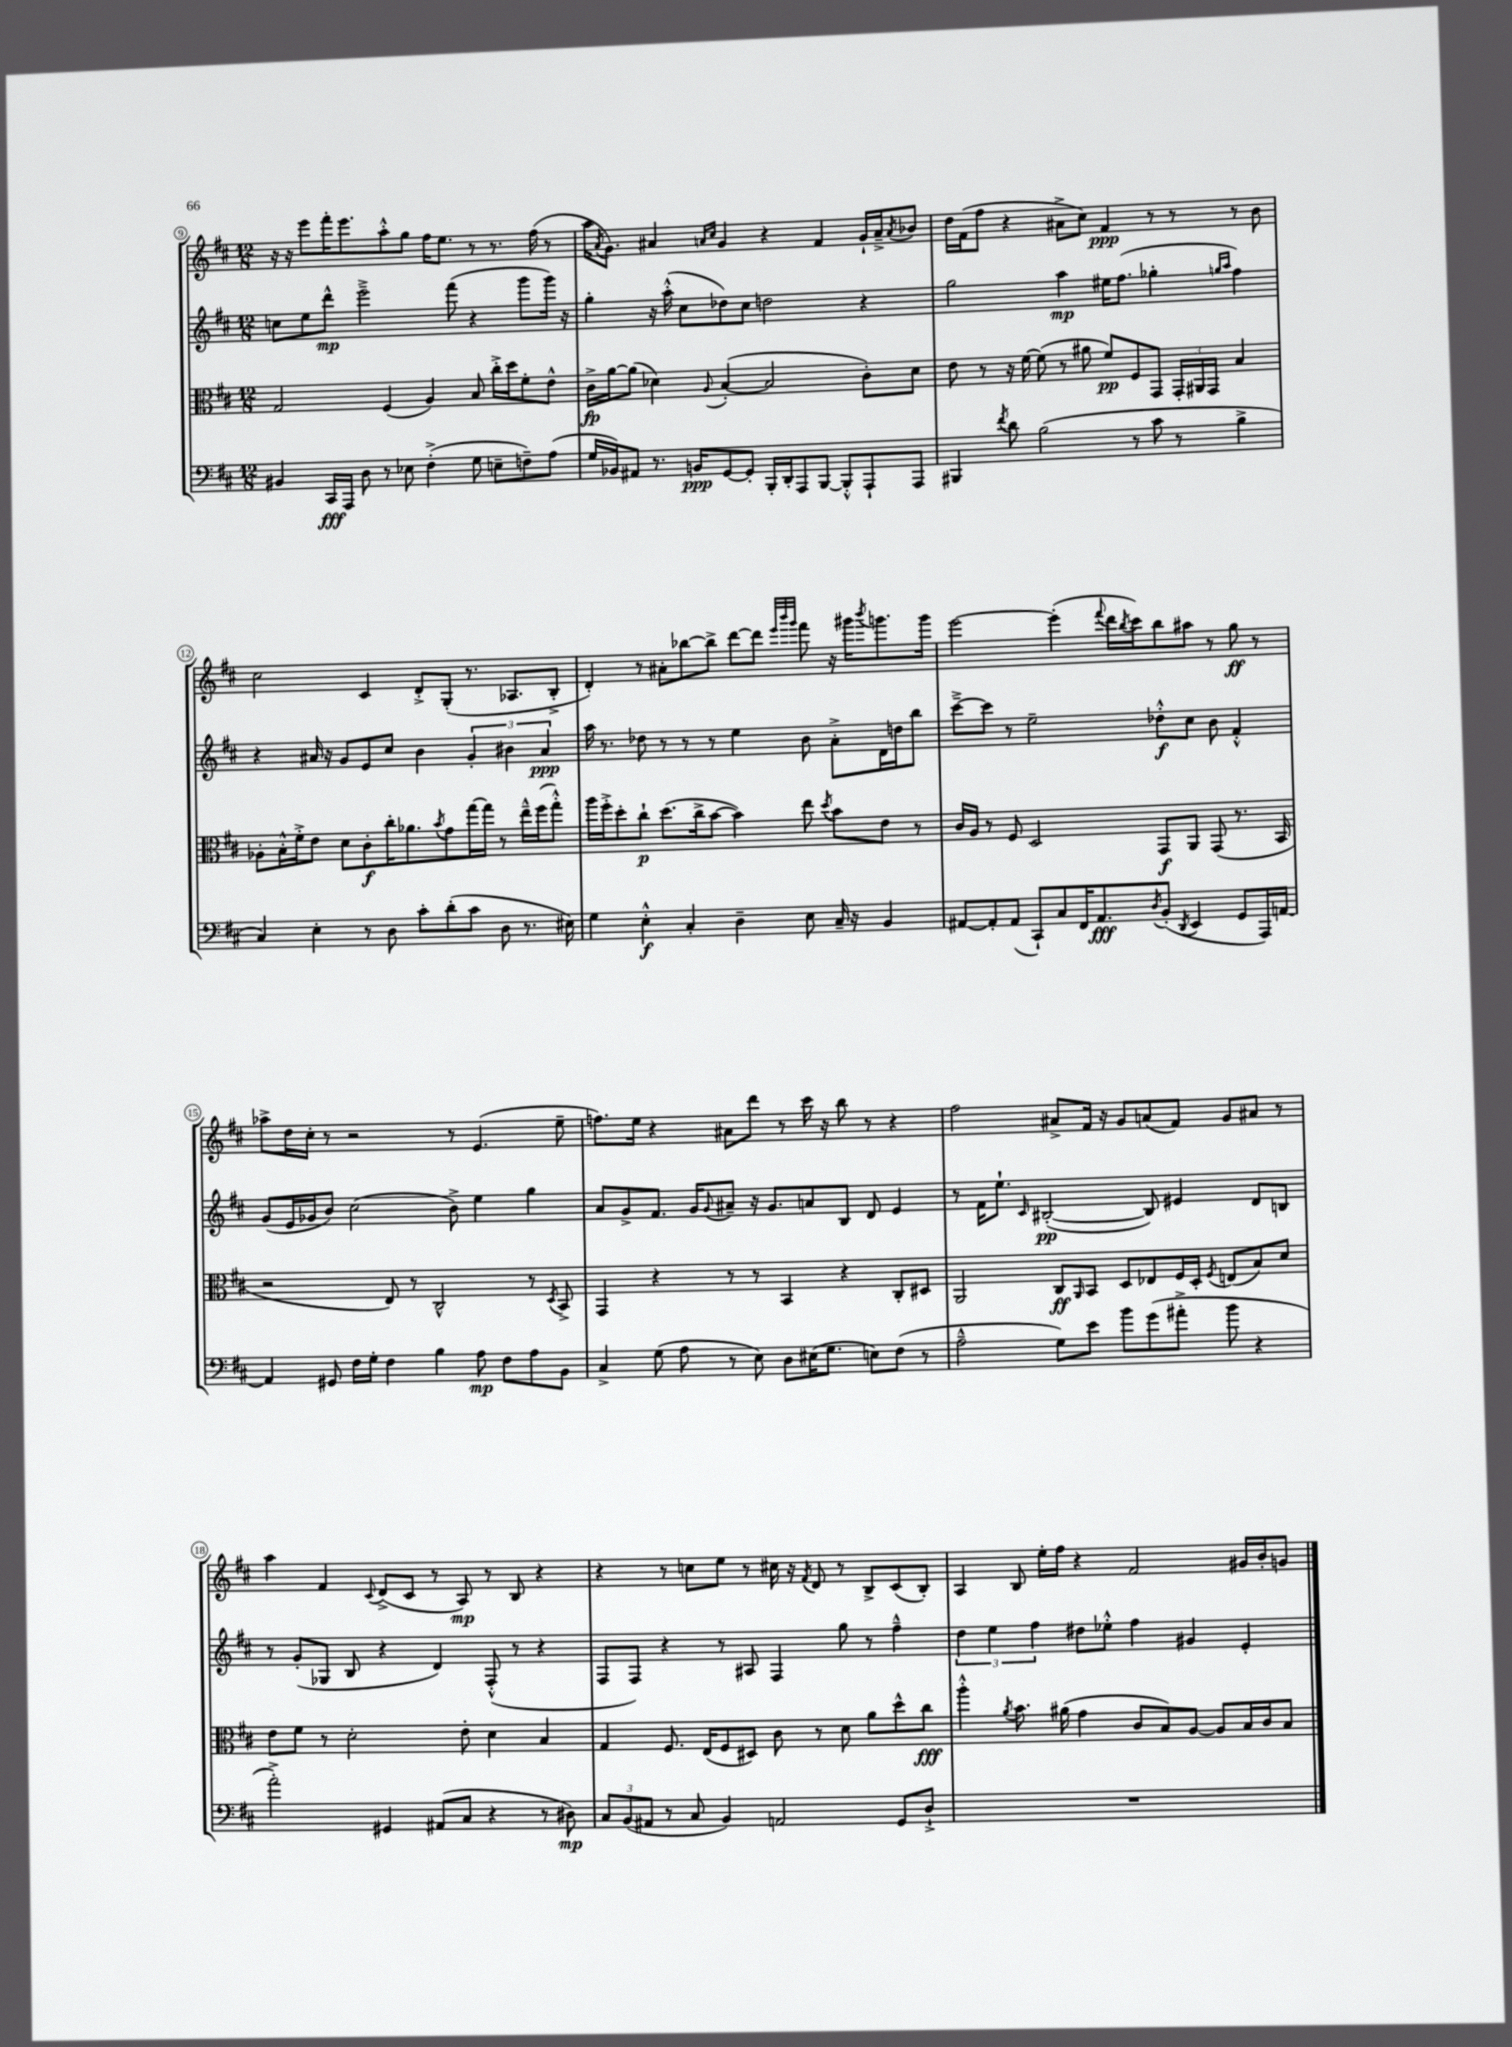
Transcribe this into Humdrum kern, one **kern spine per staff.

**kern	**kern	**kern	**kern
*staff4	*staff3	*staff2	*staff1
*clefF4	*clefC3	*clefG2	*clefG2
*k[f#c#]	*k[f#c#]	*k[f#c#]	*k[f#c#]
*M12/8	*M12/8	*M12/8	*M12/8
4BB#/	2G/	8cc\L	16r
.	.	.	16r
.	.	8ee\	8eee\L
16CC#/LL	.	8ddd^^\J	16fff#'\K
16AAA/JJ	.	.	8.eee\
8D\	.	2eee~^\	.
8r	(4F#/	.	8aa'^^\
8E-\	.	.	8gg\J
(4F#'^\	4A/)	.	16ff#\LK
.	.	.	8.ee\J
.	.	(8fff#\	.
8G\	8B/	4r	8r
8E~\L	16cc#'^\LL	.	8.r
.	16dd\J	.	.
8F~\)	8f#'\	8ggg\L	.
.	.	.	(16ff#\
(8A\J	8e^^\J	16ggg\Jk)	8r
.	.	16r	.
=	=	=	=
16G/LL	16c#^\LL	4gg'\	16aa\LK
.	.	.	8qa/
16BB-/J)	[16a\J	.	8.g\J)
8AA#/J	(8a\]J	.	.
8.r	4d-\)	16r	4a#/
.	.	(16aa'^^\	.
.	.	8cc#\L	.
16BB/LK	.	.	.
.	.	.	16qqa/LL
.	8qqA/	.	16qqcc#/JJ
[8GG/	([4B'/	8dd-\)	4g/
8GG'/]J	.	8cc#\J	.
16BBB'/LL	2B/]	2dd\	4r
16DD'/J	.	.	.
8AAA/	.	.	.
[8BBB/J	.	.	4f#/
8BBB'^^/]L	.	.	.
8AAA`/	8c#'\L)	4r	16g`/LL
.	.	.	16a~^/J
.	.	.	8qa/
8AAA/J	8d-\J	.	8b-/J
=	=	=	=
4BBB#/	8e\	2gg\	16dd\LL
.	.	.	(16f#\J
.	8r	.	8ff#\J
8qf#/	.	.	.
8d\	16r	.	4r
.	[16f#\	.	.
(2B\	(8f#\]	.	.
.	8r	4aa\	8a#^\L
.	8a#\	.	8cc#\J)
.	8f#/L)	16ee#\LK	4f#/
.	.	(8.ff#\J	.
8r	8F#/	.	.
8c#\	8GG/J	4gg-'\	8r
8r	24GG'/LL	.	8r
.	24AA#/	.	.
.	24GG/JJ	.	.
.	.	16qqgg/LL	.
.	.	16qqaa/JJ	.
4B^\	4B/	4ff#\)	8r
.	.	.	8b\
=	=	=	=
4C#/)	8A-'\L	4r	2cc#\
.	16B'^^\L	.	.
.	16f#'^\J	.	.
4E'\	8e\J	16a#/	.
.	.	16r	.
.	8d\L	8g/L	.
8r	8c#'\	8e/	4c#/
8D\	16cc#'\K	8cc#/J	.
.	8.a-\	.	.
8c#'\L	.	4b\	8d'^/L
.	8qb/	.	.
(8d'\	8g\	.	(8G'/J
8c#\J	[16gg\L	6g'/	8.r
.	16gg\]JJ	.	.
8D\	8r	.	.
.	.	6b#\	.
.	.	.	8.A-/L
8.r	16ee~^^\LL	.	.
.	(16ff#\J	.	.
.	.	6a#/	.
.	8gg'^^\J)	.	8B'^/J
16E#\)	.	.	.
=	=	=	=
4G\	16aa\LL	16aa\	4d'/)
.	16ff#'^\J	8.r	.
.	8dd'\	.	.
4E'^^\	8cc#`\J	8dd-\	8r
.	(8.dd\L	8r	8a#'\L
4C#'/	.	8r	[8bb-\
.	16cc#^\k	.	.
.	[8b\J	8r	8bb-^\]J
4D~\	4b\])	4ee\	[8ddd\L
.	.	.	8ddd\]J
.	.	.	32qqeee/LLL
.	.	.	32qqbbb/
.	.	.	32qqggg/JJJ
8E\	8ee\	8b\	8fff#\
.	8qdd/	.	.
16C#~/	8b\L	8a'^\L	16r
16r	.	.	16ggg#\LK
.	.	.	8qbbb/
4BB/	8e\J	16d\L	8.ggg\
.	.	16dd\J	.
.	8r	8bb\J	.
.	.	.	16ggg\Jk
=	=	=	=
[8AA#/L	16c#/LL	[8ccc#~^\L	[2eee\
.	16A/JJ	.	.
8AA#'/]	8r	8ccc#\]J	.
(8AA#/J	8F#/	8r	.
8CC#`/L)	2D/	2ee~\	.
8C#/	.	.	(4eee'\]
16FF#/K	.	.	.
8.AA#/	.	.	.
.	.	.	8qqfff#/
.	.	.	16ddd\LL
.	.	.	8qbb/
.	.	.	16ccc#\J)
8qD/	.	.	.
(8BB'/J	8GG/L	8dd-'^^\L	8bb\
8qDD/	.	.	.
4EE/	8AA/J	8cc#\J	8aa#\J
.	(8GG/	8b\	8r
8GG/L	8.r	4f#'^^/	8gg\
16AAA/L)	.	.	8r
[16AA/JJ	16BB/	.	.
=	=	=	=
4AA/]	2r	(8g/L	8aa-^\L
.	.	16e/L	16dd\L
.	.	16g-/J	16cc#'\JJ
8GG#/	.	8b/J)	8r
16F#\LL	.	(2cc#\	2r
16G'\JJ	.	.	.
4F#\	8E/)	.	.
.	8r	.	.
4B\	2C#^^/	.	.
.	.	8b^\)	8r
8A\	.	4ee\	(4.e/
8F#\L	.	.	.
8A\	8r	4gg\	.
.	8qD/	.	.
8BB\J	8BB^/	.	8ee~\
=	=	=	=
4C#^/	4GG/	8a/L	8.ff\L)
.	.	8g^/	.
.	.	.	16ee\Jk
(8G\	4r	8.f#/J	4r
8A\	.	.	.
.	.	16g/LK	.
.	.	8qqg/	.
8r	8r	8a#~/J	8a#\L
8E\)	8r	16r	8ddd\J
.	.	8.g/L	.
8D\L	4BB/	.	8r
(16E#\K	.	8a/	16ccc#\
8.G\J	.	.	16r
.	4r	8B/J	8bb\
8E\L)	.	8d/	8r
(8F#\J	8C#'/L	4e/	4r
8r	8D#/J	.	.
=	=	=	=
2A~^^\	2AA/	8r	2ff#\
.	.	16f#\LK	.
.	.	8.ee`\J	.
.	.	16qqc#/	.
.	.	([2B#'/	.
8G\L)	8C#/L	.	8a#^/L
.	16qqAA/	.	.
8e\J	8BB/J	.	16f#/Jk
.	.	.	16r
8b\L	8D/L	.	8g/L
(8g\	8E-/	8B#/])	(8a/
8a#'^\J	16F#/L	4e#/	8f#/J)
.	16D'/JJ	.	.
.	8qF#/	.	.
8b\	(8E/L	.	8g/L
4r	8B/)	8d/L	8a#/J
.	8d/J	8B/J	8r
=	=	=	=
2a'^\)	8e\L	8r	4aa\
.	8f#\J	(8g'/L	.
.	8r	8G-/J	4f#/
.	2d'\	8B/	.
.	.	.	8qqc#/
4GG#/	.	4r	(8d^/L
.	.	.	8c#/J
(8AA#/L	.	4d/)	8r
8C#/J	8e'\	.	8A/)
4r	4d\	(8F#'^^/	8r
.	.	8r	8B/
8r	4B/	4r	4r
8D#\)	.	.	.
=	=	=	=
12C#/L	4G/	8F#/L	4r
(12BB/	.	.	.
.	.	8F#/J)	.
12AA#/J	.	.	.
8r	8.F#/	4r	8r
8C#/	.	.	8cc\L
.	(16E/LK	.	.
4BB/)	8F#/	8r	8ee\J
.	8D#/J)	8A#/	8r
2AA/	8c#\	4F#/	16cc#\
.	.	.	16r
.	.	.	8qf#/
.	8r	.	8d/
.	8d\	8gg\	8r
.	8a\L	8r	8B^/L
8GG/L	8dd^^\	4ff#~^^\	(8c#/
8D`^/J	8cc#\J	.	8B'/J)
=	=	=	=
1.r	4aa'^^\	6dd\	4A/
.	.	6ee\	.
.	8qa/	.	.
.	8.b\	.	8B/
.	.	6ff#\	.
.	.	.	16ee'\LL
.	(16a#\	.	16ff#\JJ
.	4g\	8dd#\L	4r
.	.	8ee-'^^\J	.
.	8c#/L	4ff#\	2f#/
.	8B/)	.	.
.	[8A/J	4g#/	.
.	8A/]L	.	.
.	16B/L	4e'/	16g#/LL
.	16c#/J	.	16b'/J
.	8B/J	.	8g/J
==	==	==	==
*-	*-	*-	*-
